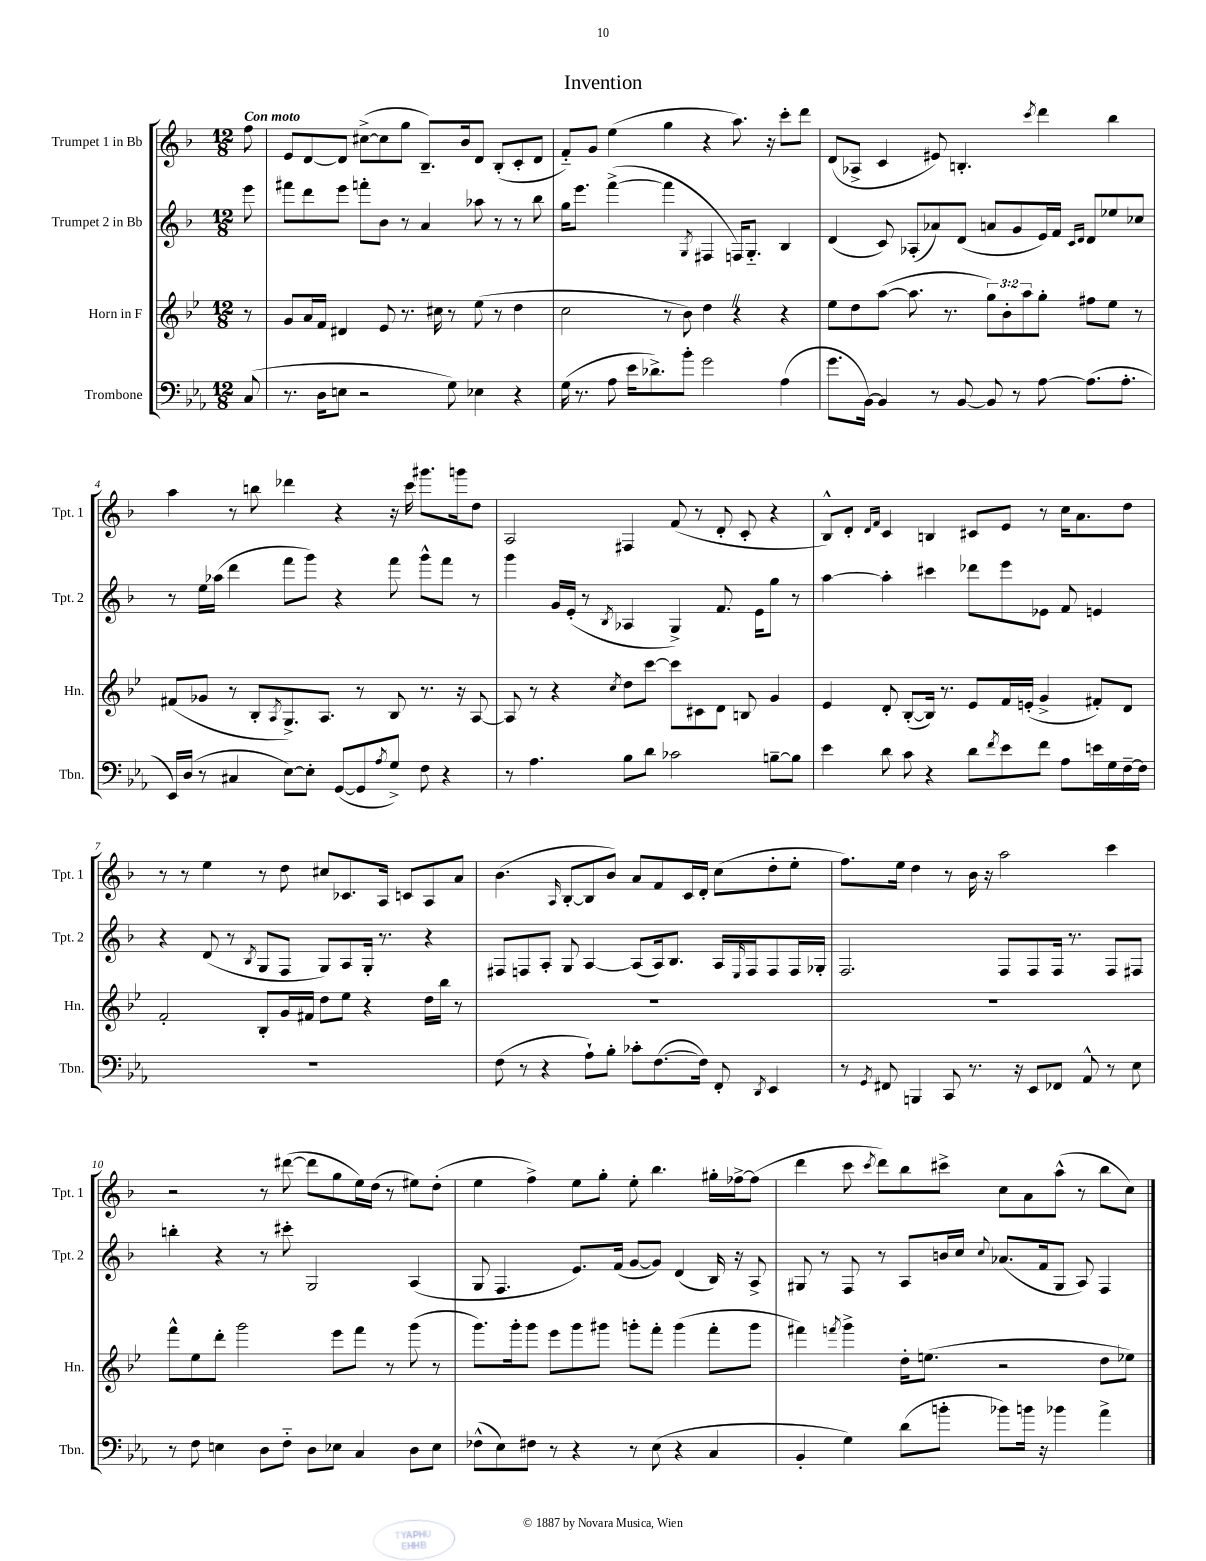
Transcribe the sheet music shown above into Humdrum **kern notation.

**kern	**kern	**kern	**kern
*staff4	*staff3	*staff2	*staff1
*clefF4	*clefG2	*clefG2	*clefG2
*k[b-e-a-]	*k[b-e-]	*k[b-]	*k[b-]
*M12/8	*M12/8	*M12/8	*M12/8
(8C	8r	8eee	8ff
=	=	=	=
8.r	8g	8fff#	8e
.	16a	8ddd	[8d
16D	16f	.	.
8E	4d#	8eee	8d]
2r	.	8fff'	([8cc#^
.	8e-	8b-	8cc#]
.	8.r	8r	8gg
.	.	4a	8.B-~)
.	16cc#	.	.
8G)	8r	.	.
.	.	.	16b-
4E-	(8ee-	8aa-	8d
.	8r	8r	(8B-'
4r	4dd	8r	8c'
.	.	8bb-	8d
=	=	=	=
(16G	2cc	16gg	8f'~)
8.r	.	8.eee	.
.	.	.	8g
8A-	.	([4fff^	(4ee
16e-	.	.	.
8.d-^)	.	.	.
.	8r	4fff]	4gg
8b-'	8b-)	.	.
.	.	8qG	.
2g	4dd	4F#	4r
.	4r	16F)	8.aa)
.	.	8.G'~	.
.	.	.	16r
(4A-	4r	4B-	8ccc'
.	.	.	8ddd
=	=	=	=
8.g	8ee-	(4d	(8d
.	8dd	.	8A-^
[16BB-)	.	.	.
4BB-]	([8aa	8c)	4c
.	8.aa]	(8A-'	.
8r	.	8a-)	8e#)
.	8.r	.	.
[8BB-	.	(8d	4.B'
8BB-]	12gg)	8a	.
.	12b-'	.	.
8r	.	8g	.
.	12aa	.	.
.	.	.	8qccc
[8A-	8gg'	16e)	4ddd
.	.	16f	.
.	.	16qqc	.
.	.	16qqd	.
(8.A-]	8ff#	8d	.
.	8ee-	8ee-	4bb-
8.A-'	.	.	.
.	8r	8cc-	.
=	=	=	=
16EE-)	(8f#	8r	4aa
(16D	.	.	.
8r	8g-	16ee	.
.	.	(16aa-	.
4C#	8r	4ddd	8r
.	8B-'	.	8bb
.	8qA	.	.
[8E-)	8.G^)	8fff	4ddd-
8E-']	.	8ggg)	.
.	8.A	.	.
([8GG	.	4r	4r
8GG]	8r	.	.
8qA-	.	.	.
8G^)	8B-	8fff	16r
.	.	.	16ccc
8F	8.r	8ggg^^	8.ggg#
4r	.	8fff	.
.	16r	.	16ggg
.	[8A	8r	8dd
=	=	=	=
8r	8A]	4ggg	2A
4.A-	8r	.	.
.	4r	16g	.
.	.	(16e'	.
.	.	8r	.
.	8qcc	8qB-	.
8B-	8dd	4A-	4F#
8d	[8ccc	.	.
2c-	8ccc]	4G^)	(8f
.	8c#	.	8r
.	8d	8.f	8d'
.	8B	.	8c'
.	.	16e	.
[8B~	4g	8gg	4r
8B]	.	8r	.
=	=	=	=
4e-	4e-	[4aa	8B-^^)
.	.	.	8d'
.	.	.	16qqd
.	.	.	16qqf
8d	8d'	4aa']	4c
8c	([8B-'	.	.
4r	16B-])	4ccc#	4B
.	8.r	.	.
8d	8e-	8ddd-	8c#
8qf	.	.	.
8e-	16f	8eee	8e
.	(16e'	.	.
8f	4g^	8e-	8r
8A-	.	8f	16cc
.	.	.	8.a
16e	8f#')	4e	.
16G	.	.	.
[16F~	8d	.	8dd
16F]	.	.	.
=	=	=	=
1.r	2f'	4r	8r
.	.	.	8r
.	.	(8d	4ee
.	.	8r	.
.	.	8qB-	.
.	8B-'	8G	8r
.	16g	8F	8dd
.	16f#	.	.
.	8dd	8G)	8cc#
.	8ee-	8A	8.c-
.	4r	16G'	.
.	.	8.r	16A
.	.	.	8c
.	16dd	4r	8A
.	16bb-	.	.
.	8r	.	8a
=	=	=	=
(8F	1.r	8F#	(4.b-
8r	.	8F	.
4r	.	8A'	.
.	.	.	16qqA
.	.	8G	[8B-'
8A-`)	.	[4A	8B-]
8B-'	.	.	8b-)
8c-'	.	(8A]	8a
([8.F	.	16A)	8f
.	.	8.B-	.
.	.	.	16c
16F])	.	.	16d'
8FF'	.	16A	(8cc
.	.	16qqE	.
.	.	16F	.
8qDD	.	.	.
4EE-	.	8F	8dd'
.	.	16F	8ee'
.	.	16G-'	.
=	=	=	=
8r	1.r	2.F	8.ff)
8qGG	.	.	.
8FF#	.	.	.
.	.	.	16ee
4BBB	.	.	4dd
8CC	.	.	8r
8.r	.	.	16b-
.	.	.	16r
.	.	8F	2aa
16r	.	.	.
8EE-	.	8F	.
8FF-	.	16F	.
.	.	8.r	.
8AA-^^	.	.	.
8r	.	8F	4ccc
8E-	.	8F#	.
=	=	=	=
8r	8fff^^	4bb'	2r
8F	8ee-	.	.
4E	8ddd'	4r	.
.	2ggg	.	.
8D	.	8r	8r
8F'~	.	8ccc#'	([8ddd#
8D	.	2G	8ddd#]
8E-	8eee-	.	8gg
4C	8fff	.	16ee)
.	.	.	(16dd
.	8r	.	8r
8D	(8ggg	(4A	8ee#)
8E-	8r	.	(8dd'
=	=	=	=
(8F-^^	8.ggg)	8G	4ee
8E-)	.	4.F	.
.	16ggg'	.	.
8F#	8ggg	.	4ff^)
8r	8eee-	.	.
4r	8ggg	8.e)	8ee
.	8ggg#	.	8gg'
.	.	(16f	.
8r	8ggg'	[8g	8ee'
(8E-	8fff'	8g])	4.bb-
4r	(4ggg	(4d	.
4C	8fff'	16B-)	16gg#'
.	.	16r	[16ff-^
.	8ggg	8A^	(8ff-]
=	=	=	=
4BB-'	4fff#)	8G#	4ddd
.	.	8r	.
.	8qfff	.	.
4G)	4ggg^	8F	8ccc
.	.	.	8qccc
.	.	8r	8ddd)
(8d	16dd'	8A	8bb-
.	(8.ee	.	.
8b'	.	16b	8ccc#^
.	.	16cc	.
.	.	8qqcc	.
8b-)	2r	(8.a-	8cc
16b	.	.	8a
16r	.	16f	.
4b-	.	8G#	(8aa^^
.	.	8A)	8r
4a-^	8dd	4F	8bb-
.	8ee-)	.	8cc)
==	==	==	==
*-	*-	*-	*-
